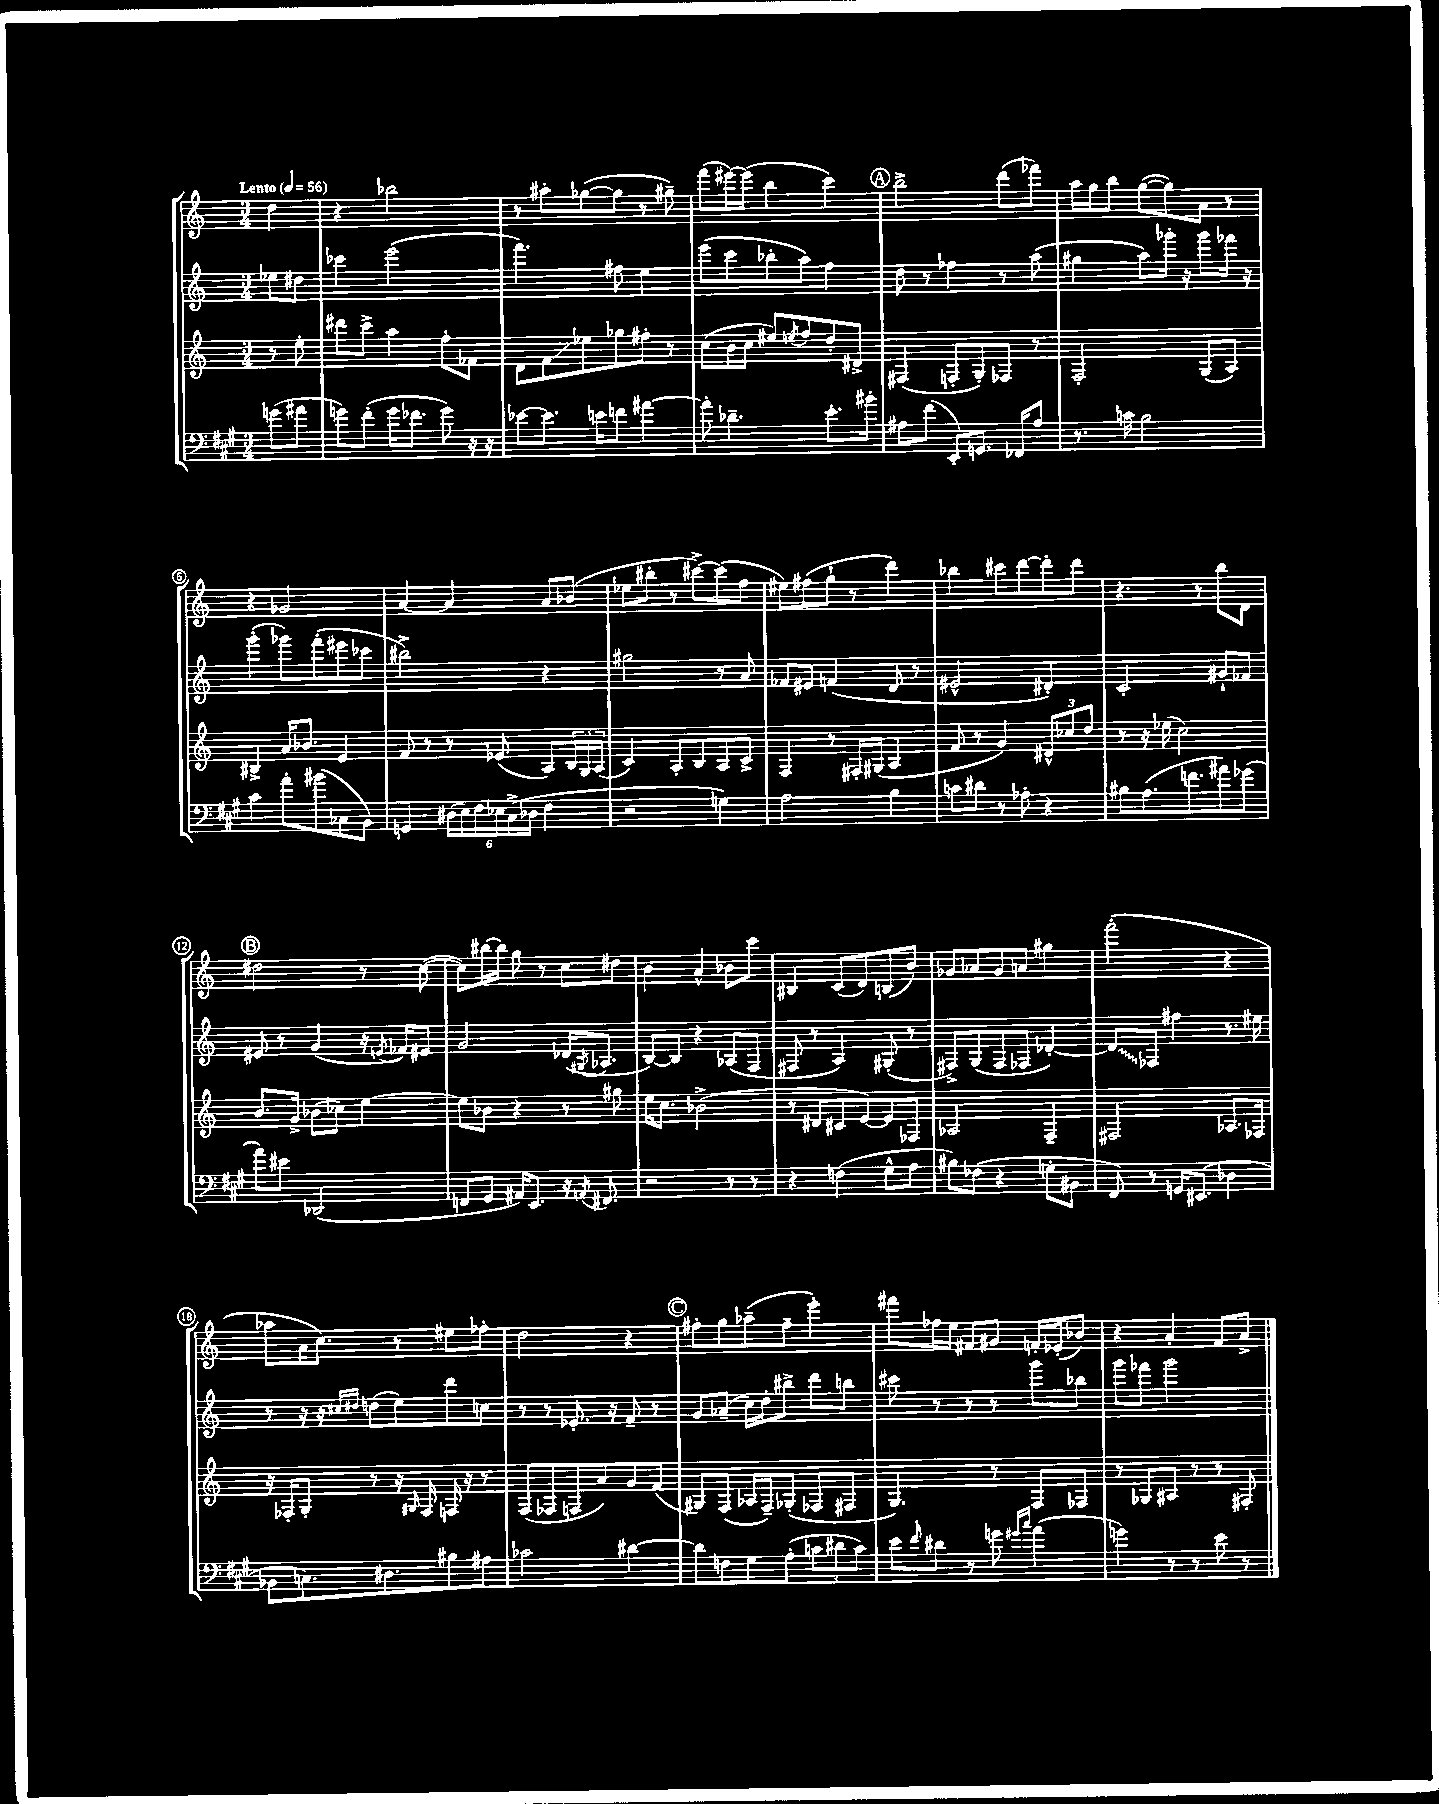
<<
\new StaffGroup <<
\new Staff = "s0" {
    \clef treble \key c \major \numericTimeSignature \time 3/4 \partial 4 \tempo "Lento" 4 = 56
    d''4 |
    r4 bes''2 |
    r8 ais''8-. ges''8~( ges''8 r8 gis''8--) |
    f'''8( eis'''16~) eis'''16( b''4 c'''4) |
    \mark \markup { \circle "A" } b''2-> d'''8( fes'''8) |
    a''16 g''16 b''8 g''8~( g''8) a'8 r8 |
    r4 ges'2 |
    a'4~ a'4 a'8 bes'8( |
    ees''8 bis''8-. r8 cis'''8~->) cis'''8( f''8 |
    eis''8) fis''8( g''8-! r8 d'''4) |
    bes''4 cis'''8 d'''8~ d'''8-. d'''8 |
    r4. r8 b''8 d'8 |
    \mark \markup { \circle "B" } dis''2 r8 c''8~( |
    c''8) bis''16~ bis''16 g''8 r8 c''8 dis''8 |
    b'4 a'4-^ bes'8 c'''8 |
    bis4 c'8( d'8) b8( b'8) |
    ges'8 aes'8 ges'8 a'8 gis''4 |
    f'''2-.( r4 |
    aes''8 a'16 c''8.) r8 eis''8 fes''8-. |
    d''2 r4 |
    \mark \markup { \circle "C" } fis''8-. g''8 aes''8--( fis''8-- e'''4-.) |
    fis'''8 fes''16 e''16 fis'8 gis'8 f'16-. ees'16-.( bes'8) |
    r4 a'4-. f'8 a'8-> \bar "|." |
}
\new Staff = "s1" {
    \clef treble \key c \major \numericTimeSignature \time 3/4 \partial 4
    ees''8 dis''8 |
    ces'''4 e'''2( |
    f'''4.) fis''8 e''4 |
    e'''8( c'''8 bes''8-. a''8) f''4 |
    \mark \markup { \circle "A" } d''8 r8 fes''4 r8 a''8( |
    gis''4 a''8) ges'''16-. r16 ges'''8 fes'''16 r16 |
    g'''4-.( ges'''8) f'''8-.( eis'''8 ces'''8 |
    bis''2->) r4 |
    gis''2 r8 a'8 |
    fes'8 eis'8 f'4( d'8 r8 |
    eis'2-^ dis'4-.) |
    c'2-. gis'8-! fes'8 |
    \mark \markup { \circle "B" } eis'8 r8 g'4( r16 \acciaccatura { e'8 } fes'16) eis'8 |
    g'2 des'16( \acciaccatura { gis8 } aes8. |
    b8~) b8 r4 aes8( f8 |
    fis8 r8 a4) gis8-.( r8 |
    fis8->) g8( fis8 fes8 des'4~-.) |
    \once \override Glissando.style = #'zigzag des'8\glissando fes8 fis''4 r8. eis''16 |
    r8 r16 r16 \grace { cis''16 dis''16 } d''8( e''8) d'''8 c''8 |
    r8 r8 ees'8.-. r16 f'8-- r8 |
    \mark \markup { \circle "C" } g'8 aes'8--( c''16) d''16-. bis''8-> d'''8 b''8 |
    cis'''8 r8 r8 r8 g'''8 bes''8 |
    g'''8 fes'''8 g'''2 \bar "|." |
}
\new Staff = "s2" {
    \clef treble \key c \major \numericTimeSignature \time 3/4 \partial 4
    r8 e''8-. |
    dis'''8 c'''8-> a''4 f''8-. fes'8 |
    d'8 f'8\glissando ees''8 ges''8 fis''8-. r8 |
    c''8( b'16 c''16 eis''8) \acciaccatura { e''8 } f''8 d''8-. dis'8-> |
    \mark \markup { \circle "A" } fis4( f8-. g8-.) fes8 r8 |
    f2-. g8( a8) |
    bis4-> a'16 bes'8. e'4 |
    f'8 r8 r8 ees'8( a8) \tuplet 3/2 { b16 g16 a16( } |
    c'4) a8-. b8 a8 c'8-> |
    f4 r8 fis16-. gis16( a4 |
    f'8 r8 g'4) \tuplet 3/2 { dis'8-^ ces''8 d''8 } |
    r8 r16 ees''16( c''2) |
    \mark \markup { \circle "B" } b'8. g'16-> bes'8( ces''8) e''4~ |
    e''8 bes'8 r4 r8 gis''8 |
    e''16 c''8. bes'2->( |
    r8 dis'8 cis'8 e'8~) e'8 fes8 |
    aes2 f4-- |
    fis2 aes8. fes16 |
    r16 fes16-. g8-. r8 r16 \grace { gis16 } fes16 f16 r16 r8 |
    f8( fes8 f8 a'8) g'8 f'8( |
    \mark \markup { \circle "C" } gis8) f8( aes16 f16--) ges8-.( fes8 fis8 |
    g4.) r8 f8 fes8 |
    r8 ges8 ais8 r8 r8 fis8-. \bar "|." |
}
\new Staff = "s3" {
    \clef bass \key a \major \numericTimeSignature \time 3/4 \partial 4
    g'8( ais'8 |
    g'8) fis'8-.( g'16 fes'8. g'8) r16 r16 |
    ees'8~ ees'8. e'16 f'8 ais'4~ |
    ais'8-. des'4.-- e'8.-. bis'16-. |
    \mark \markup { \circle "A" } ais8 fis'8( e,8-.) g,8. fes,16 ais8 |
    r8. c'16 b2 |
    cis'4 a'8-. bis'8( ces8 b,8) |
    g,4 \tuplet 6/4 { dis16( e16) fis16 ees16 cis16->( des16 } fis4 |
    r2 g4) |
    a2 b4 |
    c'8 dis'8 r8 aes8-. r4 |
    bis8 a8.( f'8. ais'8) ges'8( |
    \mark \markup { \circle "B" } a'8) eis'8 des,2( |
    f,8 gis,8 ais,16) e,8. r16 \acciaccatura { a,8 } fis,8. |
    r2 r8 r8 |
    r4 f4( gis8-^ a8 |
    bis8) fes8( r4 g8-. bis,8 |
    fis,8) r8 g,16 eis,8.( des4 |
    bes,8 c8.) dis8. bis8 ais8 |
    ces'2 dis'4~ |
    \mark \markup { \circle "C" } dis'8 f8 gis8 a8-.( \tuplet 3/2 { c'8 dis'8 c'8) } |
    e'8 \grace { fis'16 } dis'8 r8 g'8 \grace { gis'16 cis''16 } a'4( |
    g'4) r8 r8 e'8 r8 \bar "|." |
}
>>
>>
\layout { \context { \Score \override BarNumber.stencil = #(make-stencil-circler 0.1 0.3 ly:text-interface::print) } }
